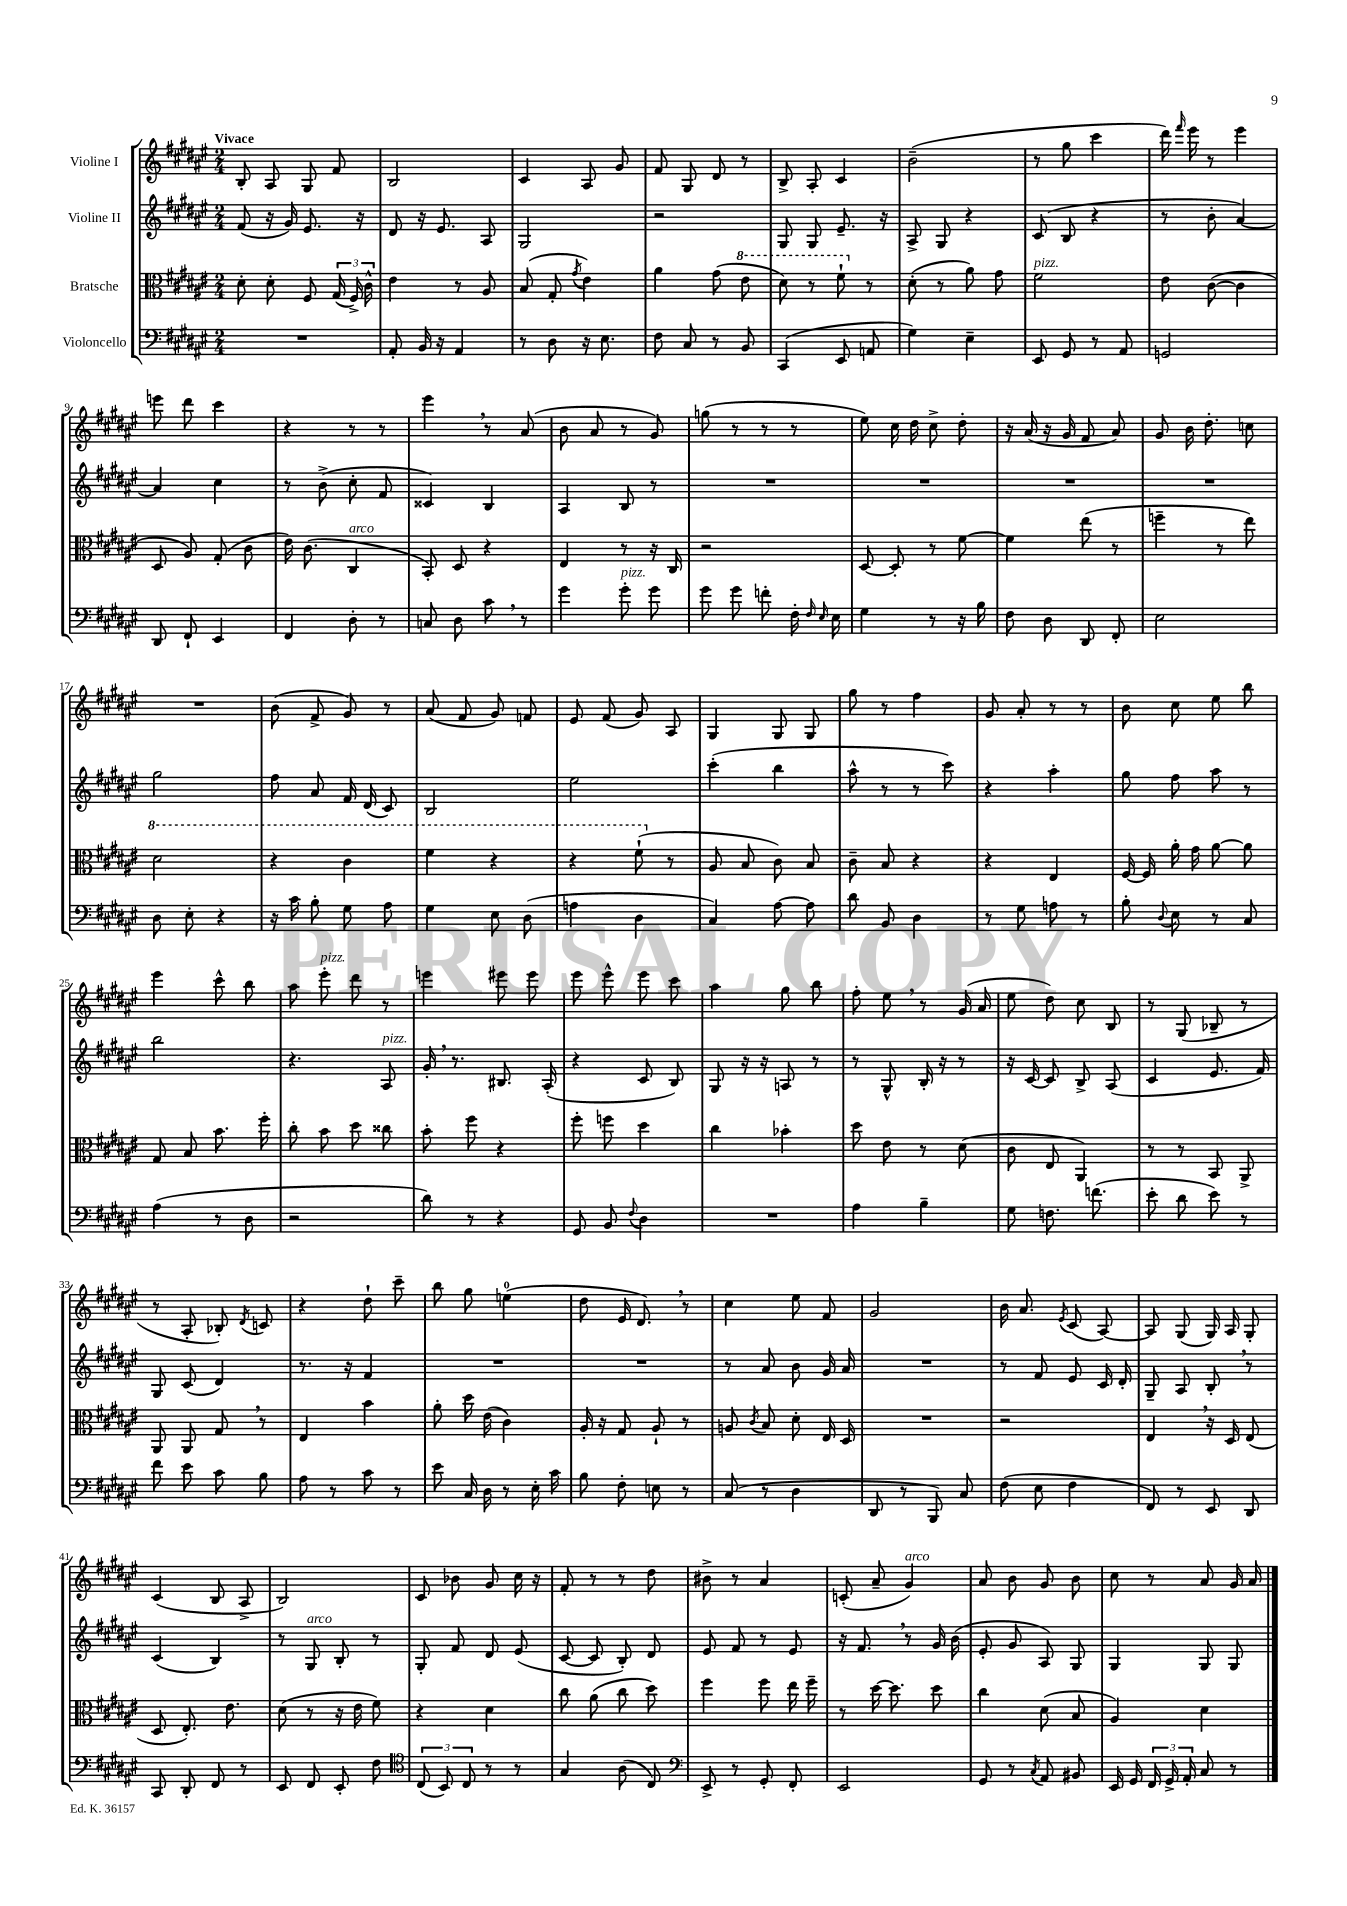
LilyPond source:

<<
\new StaffGroup <<
\new Staff = "s0" \with { instrumentName = "Violine I" } {
    \clef treble \key fis \major \numericTimeSignature \time 2/4 \tempo "Vivace"
    \autoBeamOff b8-. ais8 gis8 fis'8 |
    b2 |
    cis'4 ais8 gis'8 |
    fis'8 gis8 dis'8 r8 |
    b8-> ais8-. cis'4 |
    b'2--( |
    r8 gis''8 cis'''4 |
    dis'''16) \grace { fis'''16 } eis'''16 r8 eis'''4 |
    e'''8 dis'''8 cis'''4 |
    r4 r8 r8 |
    eis'''4 \breathe r8 ais'8( |
    b'8 ais'8 r8 gis'8) |
    g''8( r8 r8 r8 |
    eis''8) cis''16 dis''16 cis''8-> dis''8-. |
    r16 ais'16( r16 gis'16 fis'8 ais'8) |
    gis'8 b'16 dis''8.-. c''8 |
    R2 |
    b'8( fis'8-> gis'8) r8 |
    ais'8( fis'8 gis'8) f'8 |
    eis'8 fis'8( gis'8) ais8 |
    gis4 gis8 gis8 |
    gis''8 r8 fis''4 |
    gis'8 ais'8-. r8 r8 |
    b'8 cis''8 eis''8 b''8 |
    eis'''4 cis'''8-^ b''8 |
    ais''8 eis'''8-.^\markup { \italic "pizz." } dis'''8 r8 |
    e'''4 eis'''8 eis'''8 |
    eis'''8 eis'''8-^ eis'''8 cis'''8 |
    ais''4 gis''8 b''8 |
    fis''8-. eis''8 \breathe r8 gis'16( ais'16 |
    eis''8 dis''8) cis''8 b8 |
    r8 gis8( bes8-- r8 |
    r8 ais8-. bes8-.) \acciaccatura { dis'8 } c'8 |
    r4 dis''8-! cis'''8-- |
    b''8 gis''8 e''4-0( |
    dis''8 eis'16 dis'8.) \breathe r8 |
    cis''4 eis''8 fis'8 |
    gis'2 |
    b'16 ais'8. \acciaccatura { eis'8 } cis'8( ais8~) |
    ais8 gis8( gis16) ais16 gis8-. |
    cis'4( b8 ais8-> |
    b2) |
    cis'8 bes'8 gis'8 cis''16 r16 |
    fis'8-. r8 r8 dis''8 |
    bis'8-> r8 ais'4 |
    c'8-.( ais'8-- gis'4^\markup { \italic "arco" }) |
    ais'8 b'8 gis'8 b'8 |
    cis''8 r8 ais'8 gis'16 ais'16 \bar "|." |
}
\new Staff = "s1" \with { instrumentName = "Violine II" } {
    \clef treble \key fis \major \numericTimeSignature \time 2/4
    \autoBeamOff fis'8( r16 gis'16) eis'8. r16 |
    dis'8 r16 eis'8. ais8 |
    gis2 |
    r2 |
    gis8 gis8 eis'8.-- r16 |
    ais8-> gis8 r4 |
    cis'8( b8 r4 |
    r8 b'8-. ais'4~) |
    ais'4 cis''4 |
    r8 b'8->( cis''8-. fis'8 |
    cisis'4) b4 |
    ais4 b8 r8 |
    R2 |
    R2 |
    R2 |
    R2 |
    gis''2 |
    fis''8 ais'8 fis'16 dis'16( cis'8) |
    b2 |
    eis''2 |
    cis'''4-.( b''4 |
    ais''8-^ r8 r8 cis'''8) |
    r4 ais''4-. |
    gis''8 fis''8 ais''8 r8 |
    b''2 |
    r4. ais8^\markup { \italic "pizz." } |
    gis'16-. \breathe r8. bis8. ais16-.( |
    r4 cis'8 b8) |
    gis8 r16 r16 a8 r8 |
    r8 gis8-^ b16-. r16 r8 |
    r16 cis'16~ cis'8 b8-> ais8( |
    cis'4 eis'8. fis'16) |
    gis8 cis'8( dis'4) |
    r8. r16 fis'4 |
    R2 |
    R2 |
    r8 ais'8 b'8 gis'16 ais'16 |
    R2 |
    r8 fis'8 eis'8 cis'16 dis'16-. |
    gis8-- ais8 b8-. \breathe r8 |
    cis'4( b4) |
    r8 gis8^\markup { \italic "arco" } b8-. r8 |
    gis8-. fis'8 dis'8 eis'8( |
    cis'8~ cis'8 b8-.) dis'8 |
    eis'8 fis'8 r8 eis'8 |
    r16 fis'8. \breathe r8 gis'16 b'16( |
    eis'8-. gis'8 ais8) gis8 |
    gis4 gis8 gis8 \bar "|." |
}
\new Staff = "s2" \with { instrumentName = "Bratsche" } {
    \clef alto \key fis \major \numericTimeSignature \time 2/4
    \autoBeamOff dis'8-. dis'8-. fis8 \tuplet 3/2 { gis16( fis16->) cis'16-^ } |
    eis'4 r8 ais8 |
    b8( gis8-. \acciaccatura { gis'8 } eis'4) |
    ais'4 gis'8( \ottava #1 eis''8 |
    dis''8) r8 fis''8-! \ottava #0 r8 |
    dis'8-.( r8 ais'8) gis'8 |
    fis'2^\markup { \italic "pizz." } |
    eis'8 cis'8~( cis'4 |
    dis8 ais8) gis8-.( cis'8 |
    eis'16) cis'8.( cis4^\markup { \italic "arco" } |
    b,8-.) dis8 r4 |
    eis4 r8 r16 cis16 |
    r2 |
    dis8~ dis8-. r8 fis'8~ |
    fis'4 eis''8( r8 |
    f''4-- r8 eis''8) |
    \ottava #1 dis''2 |
    r4 cis''4 |
    fis''4 r4 |
    r4 fis''8-!( \ottava #0 r8 |
    ais8 b8 cis'8) b8 |
    cis'8-- b8 r4 |
    r4 eis4 |
    fis16~ fis16 ais'16-. gis'16 ais'8~ ais'8 |
    gis8 b8 b'8. fis''16-. |
    cis''8-. b'8 dis''8 cisis''8 |
    b'8-. fis''8 r4 |
    fis''8-. f''8 dis''4 |
    cis''4 bes'4-. |
    dis''8 eis'8 r8 dis'8( |
    cis'8 eis8 ais,4) |
    r8 r8 b,8 ais,8-> |
    ais,8 ais,8 gis8 \breathe r8 |
    eis4 b'4 |
    ais'8-. dis''16 eis'16( cis'4) |
    ais16-. r16 gis8 ais8-! r8 |
    a8 \acciaccatura { cis'8 } b8 dis'8-. eis16 dis16 |
    R2 |
    r2 |
    eis4 \breathe r16 dis16 eis8( |
    dis8 eis8.-.) eis'8. |
    dis'8( r8 r16 eis'16 fis'8) |
    r4 dis'4 |
    cis''8 ais'8( cis''8 dis''8) |
    fis''4 fis''8 eis''16 fis''16-- |
    r8 dis''16~ dis''8. dis''8 |
    cis''4 dis'8( b8 |
    ais4) dis'4 \bar "|." |
}
\new Staff = "s3" \with { instrumentName = "Violoncello" } {
    \clef bass \key fis \major \numericTimeSignature \time 2/4
    \autoBeamOff R2 |
    ais,8-. b,16 r16 ais,4 |
    r8 dis8 r16 eis8. |
    fis8 cis8 r8 b,8 |
    cis,4( eis,8 a,8 |
    gis4) eis4-- |
    eis,8 gis,8 r8 ais,8 |
    g,2 |
    dis,8 fis,8-! eis,4 |
    fis,4 dis8-. r8 |
    c8 dis8 cis'8 \breathe r8 |
    gis'4 gis'8-.^\markup { \italic "pizz." } gis'8 |
    gis'8 gis'8 f'8-. fis16-. \grace { fis16 eis16 } eis16 |
    gis4 r8 r16 b16 |
    fis8 dis8 dis,8 fis,8-. |
    eis2 |
    dis8 eis8-. r4 |
    r16 cis'16 b8-. gis8 ais8 |
    gis4 eis8 dis8( |
    a4 dis4 |
    cis4) ais8~ ais8 |
    dis'8 b,8 dis4 |
    r8 gis8 a8 r8 |
    b8-. \appoggiatura { dis8 } eis8 r8 cis8 |
    ais4( r8 dis8 |
    r2 |
    dis'8) r8 r4 |
    gis,8 b,8 \appoggiatura { fis8 } dis4 |
    R2 |
    ais4 b4-- |
    gis8 f8. f'8.( |
    eis'8-. dis'8 eis'8) r8 |
    fis'8 eis'8 cis'8 b8 |
    ais8 r8 cis'8 r8 |
    eis'8 cis16 dis16 r8 eis16-. cis'16 |
    b8 fis8-. e8 r8 |
    cis8( r8 dis4 |
    dis,8 r8 b,,8) cis8 |
    fis8( eis8 fis4 |
    fis,8) r8 eis,8 dis,8 |
    cis,8 dis,8-. fis,8 r8 |
    eis,8 fis,8 eis,8-. fis8 |
    \clef tenor \tuplet 3/2 { cis8( b,8) cis8 } r8 r8 |
    gis4 ais8( cis8) |
    \clef bass eis,8-> r8 gis,8-. fis,8-. |
    eis,2 |
    gis,8 r8 \acciaccatura { cis8 } ais,8 bis,8 |
    eis,16 gis,16 \tuplet 3/2 { fis,16 gis,16-> ais,16-. } cis8 r8 \bar "|." |
}
>>
>>
